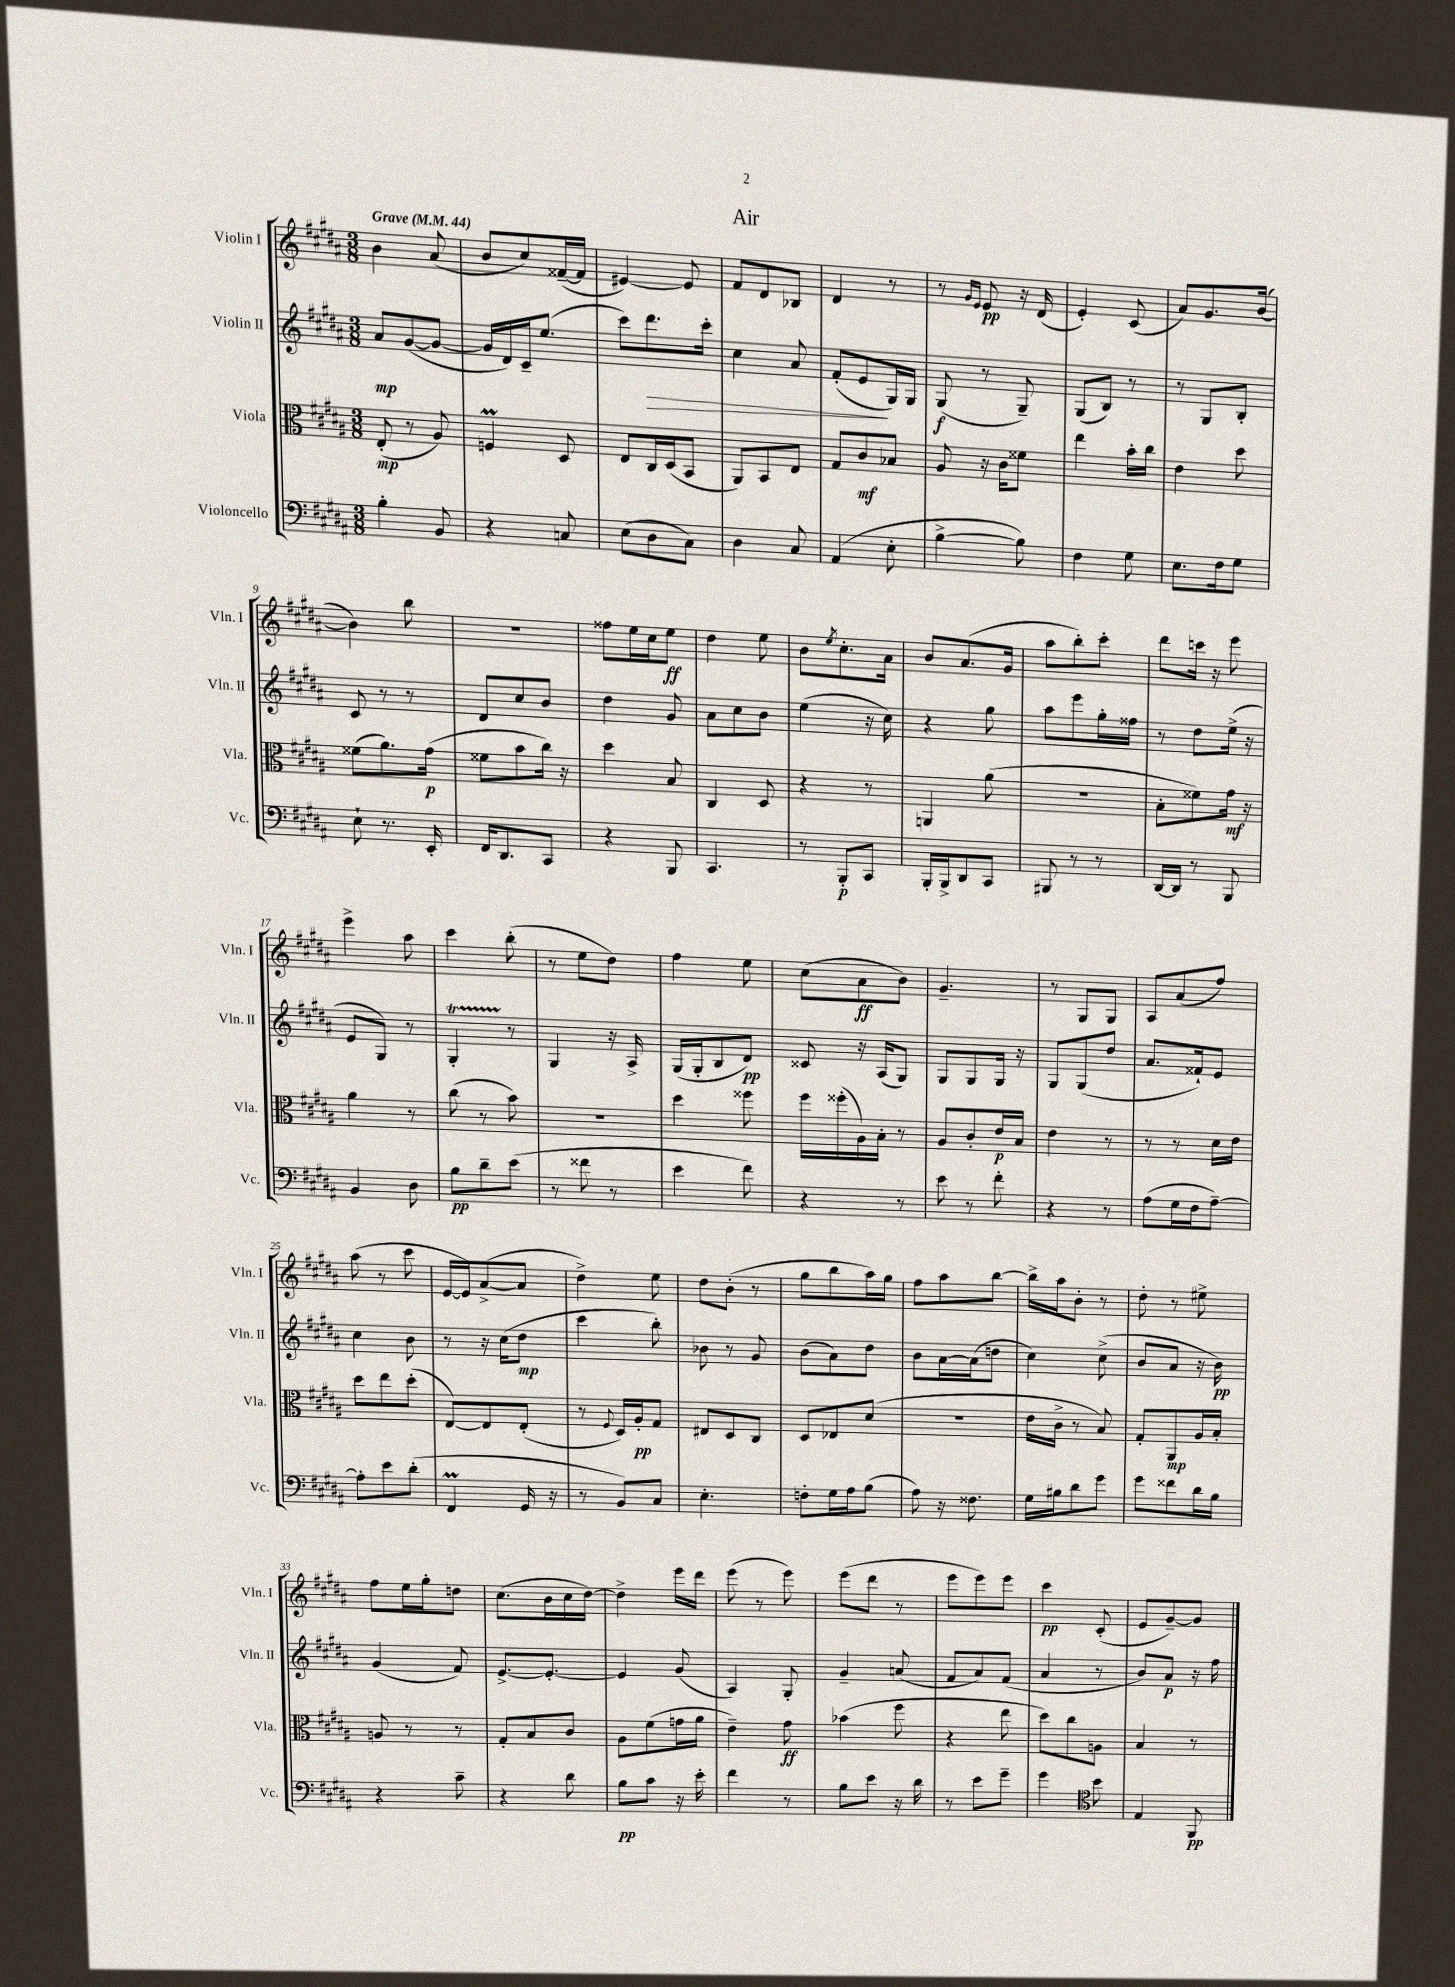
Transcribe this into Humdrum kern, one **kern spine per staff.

**kern	**kern	**kern	**kern
*staff4	*staff3	*staff2	*staff1
*clefF4	*clefC3	*clefG2	*clefG2
*k[f#c#g#d#a#]	*k[f#c#g#d#a#]	*k[f#c#g#d#a#]	*k[f#c#g#d#a#]
*M3/8	*M3/8	*M3/8	*M3/8
*MM44	*MM44	*MM44	*MM44
4B'	(8E'	8a#	4b
.	8r	([8g#	.
8BB	8A#)	8g#_	(8a#
=	=	=	=
4r	4F	16g#]	8b
.	.	16d#)	.
.	.	16c#~	8cc#)
.	.	(8.ee	.
8C	8D#	.	([16f##~
.	.	.	16f##]
=	=	=	=
(8E	8E	8ccc#)	[4e#)
8D#	16C#	8.ddd#	.
.	(16D#	.	.
8C#)	8BB	.	8e#]
.	.	16ccc#'	.
=	=	=	=
4D#	8AA#)	4cc#	8f#
.	8BB	.	8d#
8C#	8E	8a#	8B-
=	=	=	=
(4AA#	8G#	(8f#'	4d#
.	8c#	8e	.
8E'	8B-	16G#)	8r
.	.	16G#	.
=	=	=	=
[4B^	8A#	(8G#	8r
.	.	.	16qqg#
.	.	.	16qqe
.	16r	8r	8e
.	16c#	.	.
8B])	8f##	8G#~)	16r
.	.	.	(16d#
=	=	=	=
4F#	4ee	(8G#	4e')
.	.	8B)	.
8G#	16b'	8r	(8c#
.	16cc#	.	.
=	=	=	=
8.E	4e	8r	8a#)
.	.	8G#	8.g#
16F#	.	.	.
8G#	8dd#	8B'	.
.	.	.	([16b
=	=	=	=
8E`	(8f##	8c#	4b])
8.r	8.a#)	8r	.
.	.	8r	8bb
16EE'	(16g#	.	.
=	=	=	=
16FF#	8f##	8d#	4.r
8.DD#	.	.	.
.	8b	8cc#	.
8CC#	16cc#)	8b	.
.	16r	.	.
=	=	=	=
4r	4dd#	4dd#	8ff##
.	.	.	16ee
.	.	.	16cc#
8BBB	8B	8g#	8ee
=	=	=	=
4.CC#	4C#	8a#	4dd#
.	.	8cc#	.
.	8D#	8b	8ee
=	=	=	=
8r	4r	(4ee	8b
.	.	.	8qee
8BBB'	.	.	8.cc#'
8CC#	8r	16r	.
.	.	16cc#)	16a#
=	=	=	=
16BBB'	4AA	4r	8b
16BBB^	.	.	.
8DD#	.	.	(8.a#
8CC#	(8a#	8gg#	.
.	.	.	16g#
=	=	=	=
8BBB#	4.r	8aa#	8aa#
8r	.	8eee	8bb')
8r	.	16gg#'	8ccc#'
.	.	16ff##	.
=	=	=	=
[16DD#	8B'	8r	8ddd#
16DD#]	.	.	.
8r	8f##)	8dd#	16ccc
.	.	.	16r
8BBB	16g#	(16ee^	8eee
.	16r	16r	.
=	=	=	=
4BB	4a#	8e	4eee^
.	.	8G#)	.
8D#	8r	8r	8aa#
=	=	=	=
8B	(8cc#	4G#'	4ccc#
8d#~	8r	.	.
(8e	8b)	8r	(8bb'
=	=	=	=
8r	4.r	4G#	8r
8f##	.	.	8ee
8r	.	16r	8dd#)
.	.	16A#^	.
=	=	=	=
4e	4dd#	(16G#	4ff#
.	.	16G#'	.
.	.	8B	.
8f#)	8ff##	8d#)	8ee
=	=	=	=
4r	16ff#	8c##	(8cc#
.	(16ff##'	.	.
.	16A#)	16r	8a#
.	16B'	(16A#	.
8r	8r	8G#)	8b)
=	=	=	=
8e	8A#	8G#	4.g#~
8r	8c#'	8G#	.
8f#'	16e	16G#	.
.	16B	16r	.
=	=	=	=
4r	4e	8G#	8r
.	.	(8G#	8G#
8r	8r	8dd#	8G#
=	=	=	=
(8A#	8r	8.a#	8A#
16G#	8r	.	(8a#
16F#	.	16f##`)	.
[8A#~)	16d#	8e	8ff#)
.	16e	.	.
=	=	=	=
8A#']	8dd#	4cc#	(8aa#
8e	8ee	.	8r
(8d#'	(8dd#'	8b	8ccc#
=	=	=	=
4FF#	[8E)	8r	[16e
.	.	.	16e])
.	8E]	16r	([8a#^
.	.	(16cc#	.
16GG#	(8E'	8dd#	8a#]
16r	.	.	.
=	=	=	=
8r	8r	4ccc#	4dd#^)
.	8qqF#	.	.
8BB)	16D#)	.	.
.	16A#'	.	.
8C#	8G#	8bb')	8ee
=	=	=	=
4.E'	8E#	8b-	8dd#
.	8D#	8r	(8b'
.	8C#	8g#	8r
=	=	=	=
8F'	8D#	(8b	8gg#
16G#	8E-	8a#)	8bb
16A#	.	.	.
(8B	(8d#	8dd#	16aa#)
.	.	.	16gg#
=	=	=	=
8A#)	4.r	8b	8ff#
16r	.	[16a#	8aa#
8.F##	.	(16a#]	.
.	.	8dd	[8bb
=	=	=	=
16G#	16e	4cc#)	16bb^]
16B#	16c#^	.	16aa#
8d#	8r	.	8b'
8g#	8B)	(8cc#^	8r
=	=	=	=
8g#	8G#'	8b	8dd#'
8f##	8AA#	8a#	8r
16d#	16A#	16r	8ee#^
16B	16B'	16b)	.
=	=	=	=
4r	8A	(4g#	8ff#
.	8r	.	16ee
.	.	.	16gg#'
8c#~	8r	8f#)	8dd
=	=	=	=
4r	8G#'	[8.e^	(8.cc#
.	8B	.	.
.	.	8.e'_	16b
8d#	8c#	.	16cc#
.	.	.	[16dd#)
=	=	=	=
8B	8A#	4e]	4dd#^]
8c#	(8f#	.	.
16r	16g	(8g#	16eee
16e'	16a#	.	16ddd#
=	=	=	=
4f#	4e~)	4A#)	(8eee
.	.	.	8r
8r	8g#	8G#'	8eee)
=	=	=	=
8B	(4b-	4g#~	(8eee
8e	.	.	8ddd#
16r	8ff#	(8a	8r
16d#	.	.	.
=	=	=	=
8r	4r	8f#	8eee
8e	.	8a#)	8eee)
8g#~	8ee	(8f#	8eee
=	=	=	=
4g#	8dd#)	4a#	4ccc#
.	8cc#	.	.
*clefC4	*	*	*
8b	8A	8r	(8c#'
=	=	=	=
4E	4B	8b)	8e
.	.	8a#	[8g#~)
8FF#	8r	16r	8g#]
.	.	16ff#	.
==	==	==	==
*-	*-	*-	*-
